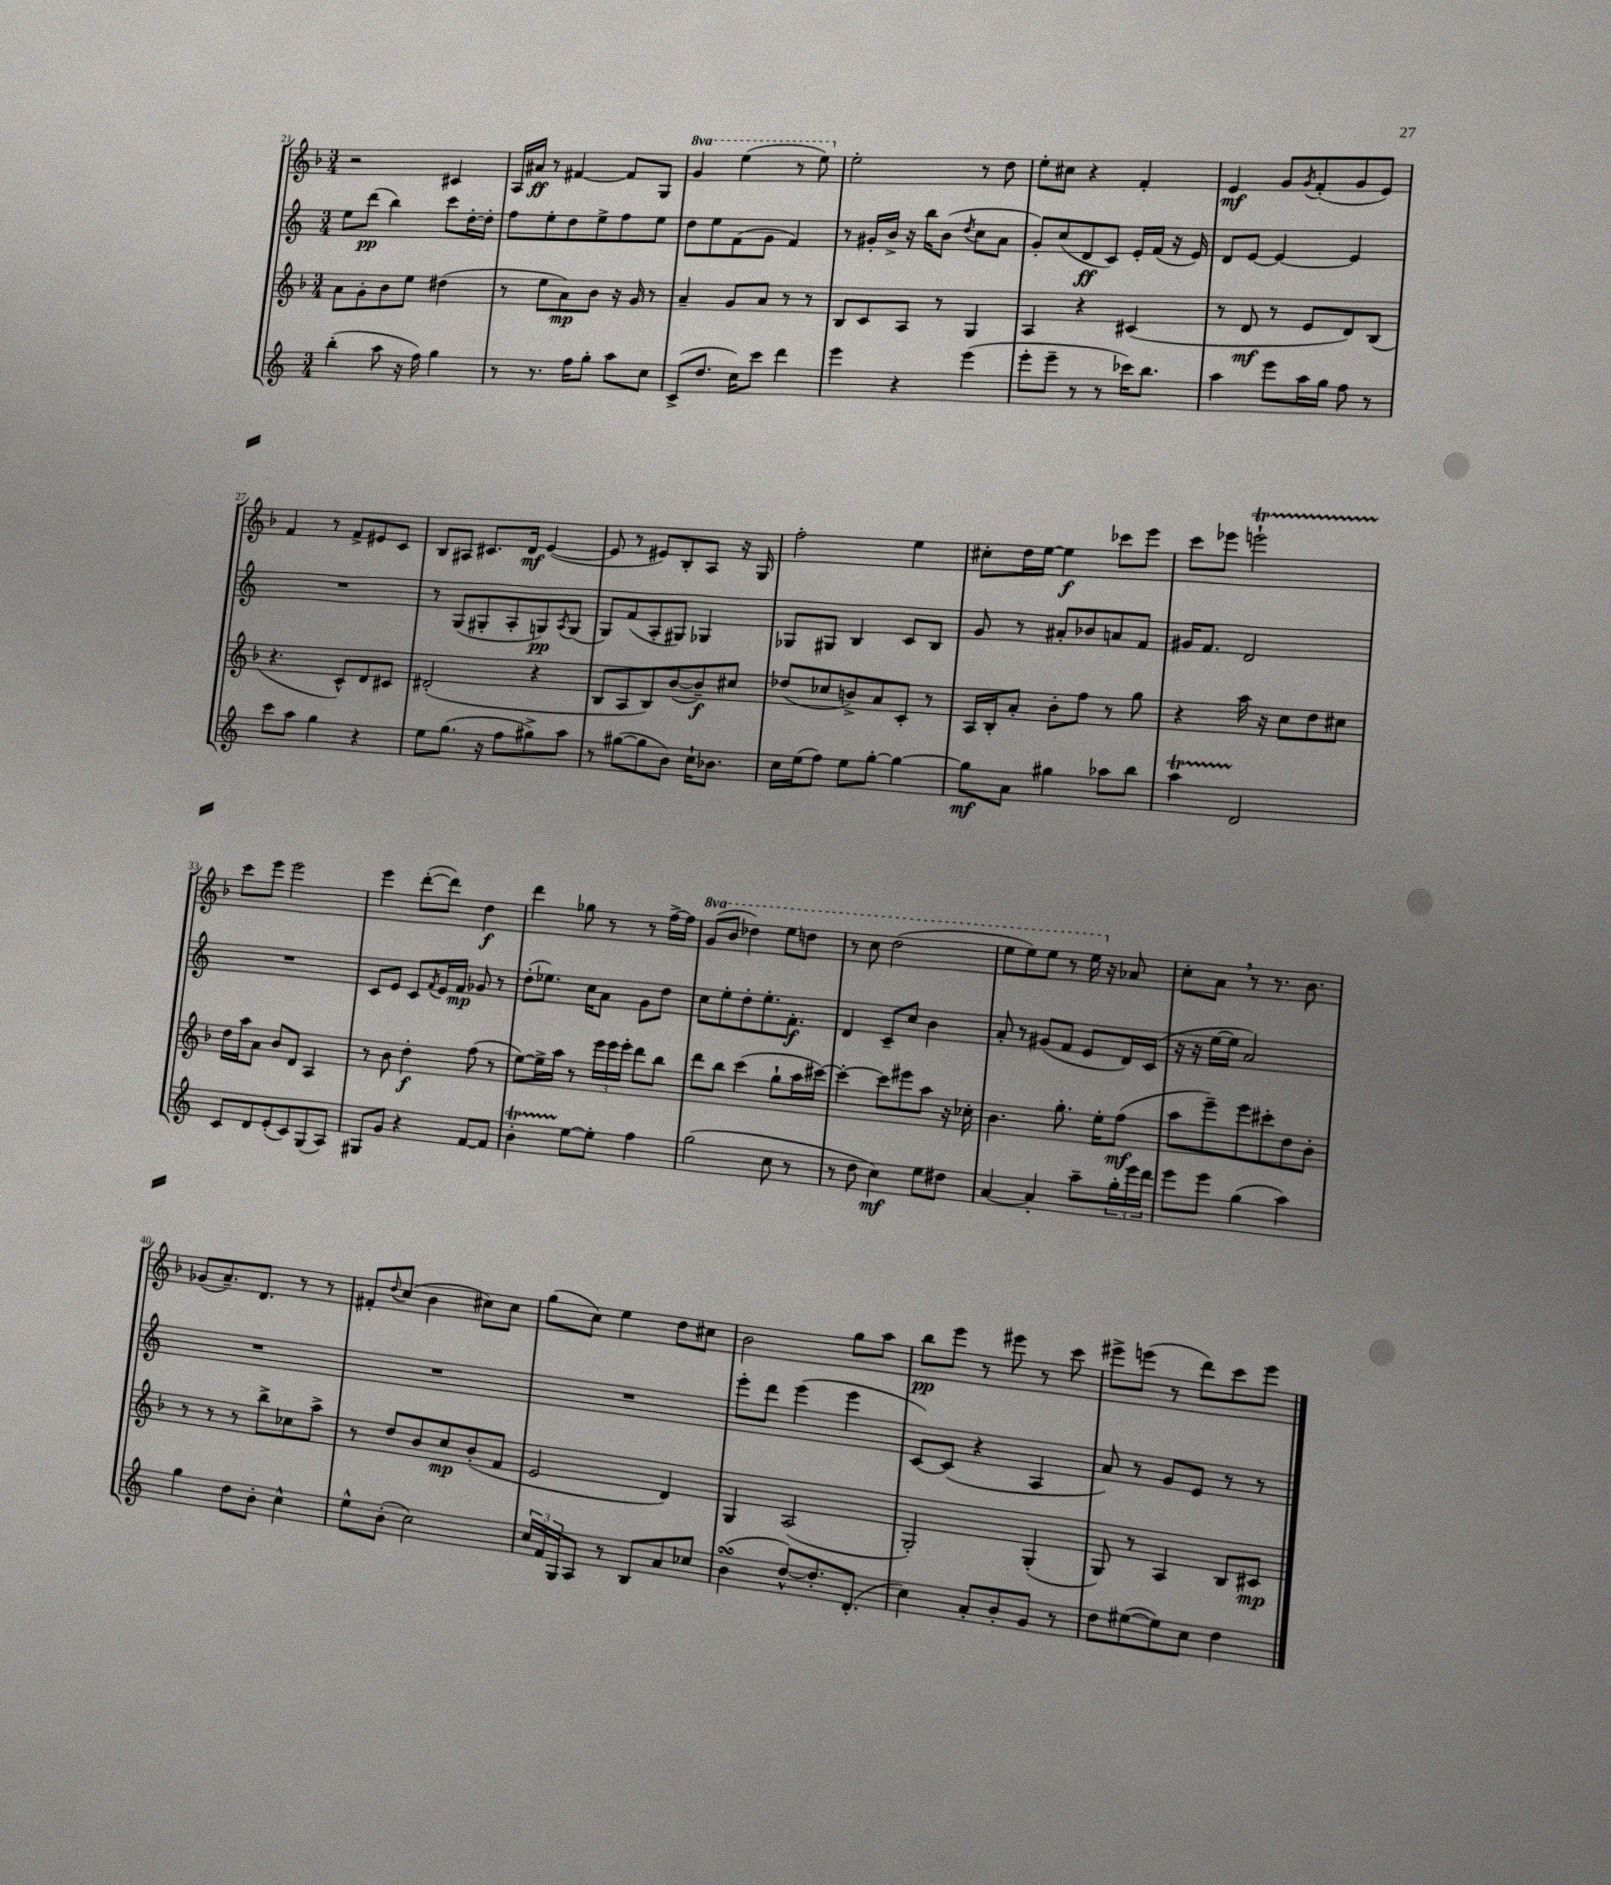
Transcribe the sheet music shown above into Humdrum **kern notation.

**kern	**dynam	**kern	**dynam	**kern	**dynam	**kern	**dynam
*part4	*part4	*part3	*part3	*part2	*part2	*part1	*part1
*staff4	*staff4	*staff3	*staff3	*staff2	*staff2	*staff1	*staff1
*clefG2	*	*clefG2	*	*clefG2	*	*clefG2	*
*k[]	*	*k[b-]	*	*k[]	*	*k[b-]	*
*M3/4	*	*M3/4	*	*M3/4	*	*M3/4	*
=21	=21	=21	=21	=21	=21	=21	=21
(4bb'\	.	8a\L	.	8ee\L	.	2r	.
.	.	8g'\	.	(8ddd\J	pp	.	.
8aa\	.	8b-\	.	4bb\)	.	.	.
16r	.	8ee\J	.	.	.	.	.
16ff\)	.	.	.	.	.	.	.
4gg\	.	(4dd#X\	.	8ccc\L	.	4c#X/	.
.	.	.	.	[16dd'\L	.	.	.
.	.	.	.	16dd'\JJ]	.	.	.
=22	=22	=22	=22	=22	=22	=22	=22
8r	.	8r	.	8ff\L	.	16A/LL	.
.	.	.	.	.	.	16a#X/JJ	ff
8.r	.	8ee\L	.	8ee'\	.	8r	.
.	.	8a\)	mp	8dd\	.	[4f#X/	.
16ff\KL	.	.	.	.	.	.	.
8gg'\J	.	8b-\J	.	8ee^\	.	.	.
8aa\L	.	16r	.	8ff\	.	8f#/L]	.
.	.	16g/	.	.	.	.	.
8cc\J	.	8r	.	8ee\J	.	8G/J	.
=23	=23	=23	=23	=23	=23	=23	=23
*	*	*	*	*	*	*8va	*
(8c^/L	.	4a~/	.	8dd\L	.	4gg/	.
8.dd/J	.	.	.	8ee\	.	.	.
.	.	8g/L	.	(8f\	.	(4eee\	.
16cc\KL)	.	.	.	.	.	.	.
8ccc\J	.	8a/J	.	8g\J	.	.	.
4ddd\	.	8r	.	4f/)	.	8r	.
.	.	8r	.	.	.	8eee\)	.
=24	=24	=24	=24	=24	=24	=24	=24
*	*	*	*	*	*	*X8va	*
4eee\	.	8B-/L	.	8r	.	2ee'\	.
.	.	8c/	.	16g#X'/LL	.	.	.
.	.	.	.	16b^/JJ	.	.	.
4r	.	8A/J	.	16r	.	.	.
.	.	.	.	16bb\KL	.	.	.
.	.	8r	.	(8b\J	.	.	.
.	.	.	.	8qdd/	.	.	.
(4eee\	.	4G/	.	8cc\L	.	8r	.
.	.	.	.	8a\J	.	8dd\	.
=25	=25	=25	=25	=25	=25	=25	=25
8eee'\L	.	4A/	.	8g'/L)	.	8ee'\L	.
8eee~\J	.	.	.	(8cc/	.	8cc#X\J	.
8r	.	4r	.	8d/	ff	4r	.
8r	.	.	.	8c/J)	.	.	.
16ccc-X\KL)	.	(4c#X/	.	16e'/LL	.	4f'/	.
8.bb\J	.	.	.	(16f/JJ	.	.	.
.	.	.	.	16r	.	.	.
.	.	.	.	16e/)	.	.	.
=26	=26	=26	=26	=26	=26	=26	=26
4aa\	.	8r	.	8d/L	.	4e/	mf
.	.	8d/	mf	[8e/J	.	.	.
8eee\L	.	8r	.	4e/_	.	8g/L	.
.	.	.	.	.	.	8qg/	.
16aa\L	.	8e/L	.	.	.	(8f'/	.
16gg\JJ	.	.	.	.	.	.	.
8ff\	.	8d/)	.	4e/]	.	8g/	.
8r	.	(8B-/J	.	.	.	8e/J)	.
!!LO:LB:g=z
=27	=27	=27	=27	=27	=27	=27	=27
8ccc\L	.	4.r	.	2.r	.	4f/	.
8aa\J	.	.	.	.	.	.	.
4gg\	.	.	.	.	.	8r	.
.	.	8c^^/L)	.	.	.	8f^/L	.
4r	.	8d/	.	.	.	8e#X/	.
.	.	8c#X/J	.	.	.	8c/J	.
=28	=28	=28	=28	=28	=28	=28	=28
8ee\L	.	(2d#X'/	.	8r	.	8B-/L	.
(8.gg\J	.	.	.	(8G/L	.	8A#X/J	.
.	.	.	.	8G#X'/	.	8.c#X/L	.
16r	.	.	.	.	.	.	.
8ff\L	.	.	.	8A'/	.	.	.
.	.	.	.	.	.	16d/Jk	mf
8gg#X^\)	.	4r	.	8Gn/)	pp	([4e/	.
.	.	.	.	8qA/	.	.	.
8aa\J	.	.	.	(8G/J	.	.	.
=29	=29	=29	=29	=29	=29	=29	=29
8r	.	8B-/L	.	8G/L)	.	8e/]	.
([8gg#X\L	.	8A/	.	(8f/	.	8r	.
8gg#\]	.	8B-/)	.	8A'/	.	8e#X/L)	.
8b\J)	.	([8b-/	.	8G#X/J)	.	8B-'/	.
16cc`\KL	.	8b-~/])	f	4G-X/	.	8A/J	.
8.b-X\J	.	.	.	.	.	.	.
.	.	8cc#X/J	.	.	.	16r	.
.	.	.	.	.	.	16G/	.
=30	=30	=30	=30	=30	=30	=30	=30
16cc\LL	.	(8dd-X/L	.	8G-X/L	.	2ff'\	.
(16ee\J	.	.	.	.	.	.	.
8ff\J)	.	8cc-X/	.	8G#X/J	.	.	.
8ee\L	.	8bn^/)	.	4B/	.	.	.
[8gg'\J	.	8a/	.	.	.	.	.
4gg\_	.	8c'/J	.	8c/L	.	4ee\	.
.	.	8r	.	8B/J	.	.	.
=31	=31	=31	=31	=31	=31	=31	=31
8gg\L]	mf	16A/LL	.	8g/	.	8cc#X'\L	.
.	.	16B-'/J	.	.	.	.	.
8a\J	.	8a'/J	.	8r	.	16dd\L	.
.	.	.	.	.	.	[16ee\JJ	.
4gg#X\	.	8b-'\L	.	8a#X'/L	.	4ee\]	f
.	.	8ff\J	.	8b-X/	.	.	.
8aa-X\L	.	8r	.	8an/	.	8ccc-X\L	.
8bb\J	.	8gg\	.	8f/J	.	8eee\J	.
=32	=32	=32	=32	=32	=32	=32	=32
4aaT\	.	4r	.	16g#X/KL	.	8ccc\L	.
.	.	.	.	8.f/J	.	.	.
.	.	.	.	.	.	8eee-X\J	.
2d/	.	16aa\	.	2d/	.	2eeent`\	.
.	.	16r	.	.	.	.	.
.	.	8cc\L	.	.	.	.	.
.	.	8dd\	.	.	.	.	.
.	.	8cc#X\J	.	.	.	.	.
!!LO:LB:g=z
=33	=33	=33	=33	=33	=33	=33	=33
8c/L	.	16dd\LL	.	2.r	.	8ccc\L	.
.	.	16aa\J	.	.	.	.	.
8d/	.	8a\J	.	.	.	8eee\J	.
(8e'/	.	8b-/L	.	.	.	2eee\	.
8c/)	.	8d/J	.	.	.	.	.
(8G/	.	4A/	.	.	.	.	.
8A/J)	.	.	.	.	.	.	.
=34	=34	=34	=34	=34	=34	=34	=34
8G#X/L	.	8r	.	8c/L	.	4eee\	.
8g/J	.	8b-\	.	8e/J	.	.	.
4r	.	4dd'\	f	8c/L	.	([8ddd'\L	.
.	.	.	.	8qf/	.	.	.
.	.	.	.	16e/L	.	8ddd\J])	.
.	.	.	.	16f/JJ	mp	.	.
[8f/L	.	(8ff\	.	8g-X/	.	4dd\	f
8f/J]	.	8r	.	8r	.	.	.
=35	=35	=35	=35	=35	=35	=35	=35
4bt'\	.	[8ee\L)	.	(8dd'\L	.	4ddd\	.
.	.	16ee^\L]	.	8.ee-X\J)	.	.	.
.	.	16aa\JJ	.	.	.	.	.
[8ee\L	.	8r	.	.	.	8gg-X\	.
.	.	.	.	16cc\KL	.	.	.
8ee'\J]	.	24eee\LL	.	8a\J	.	8r	.
.	.	24eee\	.	.	.	.	.
.	.	24eee'\JJ	.	.	.	.	.
4ff\	.	8ddd\L	.	8g\L	.	8r	.
.	.	8bb-\J	.	8dd\J	.	[16ff^\LL	.
.	.	.	.	.	.	16ff\JJ]	.
=36	=36	=36	=36	=36	=36	=36	=36
*	*	*	*	*	*	*8va	*
(2gg\	.	8ddd\L	.	8cc\L	.	(8gg/L	.
.	.	8bb-\J	.	8ee'\	.	8bb-/J	.
.	.	(4ccc\	.	8dd'\	.	4ddd-X\)	.
.	.	.	.	8.ee'\	.	.	.
8cc\	.	8gg`\L	.	.	.	8eee\L	.
.	.	.	.	8.f'\J	f	.	.
8r	.	16aa\L	.	.	.	8dddn\J	.
.	.	[16ccc#X\JJ)	.	.	.	.	.
=37	=37	=37	=37	=37	=37	=37	=37
8r	.	4ccc#'\_	.	4d/	.	8r	.
8dd\	.	.	.	.	.	8ccc\	.
4cc\)	mf	8ccc#\L]	.	8c~/L	.	(2ddd\	.
.	.	8eee#X\	.	8cc/J	.	.	.
8ee\L	.	8aa\J	.	4b\	.	.	.
8dd#X\J	.	16r	.	.	.	.	.
.	.	16cc-X'\	.	.	.	.	.
=38	=38	=38	=38	=38	=38	=38	=38
[4a/	.	4.b-\	.	8a'/	.	8eee\L	.
.	.	.	.	8r	.	8eee\)	.
4a'/]	.	.	.	(8g#X/L	.	8eee\J	.
.	.	8.gg'\	.	8f/J	.	8r	.
8aa~\L	.	.	.	8e/L	.	16eee\	.
*	*	*	*	*	*	*X8va	*
.	.	16ee'\KL	.	.	.	16r	.
24gg'\L	.	(8ff\J	mf	16d/L)	.	8a-X/	.
24eee\	.	.	.	.	.	.	.
.	.	.	.	(16c/JJ	.	.	.
24ddd\JJ	.	.	.	.	.	.	.
=39	=39	=39	=39	=39	=39	=39	=39
8eee\L	.	8aa\L	.	16r	.	8cc'\L	.
.	.	.	.	16r	.	.	.
8eee\J	.	8eee~\)	.	[16ee\LL	.	8a,\J	.
.	.	.	.	16ee\JJ]	.	.	.
(4gg\	.	8eee\	.	2a/)	.	8r	.
.	.	8ccc#X'\	.	.	.	8.r	.
4aa\)	.	8dd\	.	.	.	.	.
.	.	.	.	.	.	8.b-\	.
.	.	8b-'\J	.	.	.	.	.
!!LO:LB:g=z
=40	=40	=40	=40	=40	=40	=40	=40
4gg\	.	8r	.	2.r	.	(8g-X/L	.
.	.	8r	.	.	.	8.a~/)	.
8dd\L	.	8r	.	.	.	.	.
.	.	.	.	.	.	8.d/J	.
8b'\J	.	8bb-^\L	.	.	.	.	.
4cc^^\	.	8cc-X\	.	.	.	8r	.
.	.	8aa^\J	.	.	.	8r	.
=41	=41	=41	=41	=41	=41	=41	=41
8ee^^\L	.	8r	.	2.r	.	8f#X'/L	.
.	.	.	.	.	.	8qqdd/	.
(8b'\J	.	8dd/L	.	.	.	(8cc/J	.
2cc\)	.	8b-/	.	.	.	4b-\	.
.	.	8cc/	mp	.	.	.	.
.	.	(8b-'/	.	.	.	8cc#X\L)	.
.	.	8f/J	.	.	.	8cc#\J	.
=42	=42	=42	=42	=42	=42	=42	=42
24cc/LL	.	2e/	.	2.r	.	(8gg\L	.
24f/	.	.	.	.	.	.	.
24G/J	.	.	.	.	.	.	.
8A/J	.	.	.	.	.	8cc\J)	.
8r	.	.	.	.	.	4ee\	.
8B/L	.	.	.	.	.	.	.
8a/	.	4d/)	.	.	.	8dd\L	.
8cc-X/J	.	.	.	.	.	8cc#X\J	.
=43	=43	=43	=43	=43	=43	=43	=43
(4bsSsS\	.	4G/	.	8eee'\L	.	2b-\	.
.	.	.	.	8ddd\J	.	.	.
[8dd^^/L)	.	(2A/	.	(4eee\	.	.	.
8.dd'/]	.	.	.	.	.	.	.
.	.	.	.	4eee\	.	8gg\L	.
(8.d'/J	.	.	.	.	.	.	.
.	.	.	.	.	.	8aa\J	.
=44	=44	=44	=44	=44	=44	=44	=44
4cc\)	.	2G'/)	.	[8c/L)	.	8bb-\L	pp
.	.	.	.	(8c/J]	.	8eee\J	.
8a'/L	.	.	.	4r	.	8r	.
8b'/	.	.	.	.	.	8eee#X\	.
8g/J	.	(4G'/	.	4A/	.	8r	.
8r	.	.	.	.	.	8ccc\	.
=45	=45	=45	=45	=45	=45	=45	=45
8dd\L	.	8G/)	.	8a/)	.	8eee#X^\L	.
([8ee#X\	.	8r	.	8r	.	(8eeen\J	.
8ee#\])	.	4A/	.	8g/L	.	8r	.
8cc\J	.	.	.	8e/J	.	8ddd\L)	.
4dd\	.	8B-/L	.	8r	.	8ccc\	.
.	.	8c#X/J	mp	8r	.	8eee\J	.
==	==	==	==	==	==	==	==
*-	*-	*-	*-	*-	*-	*-	*-
